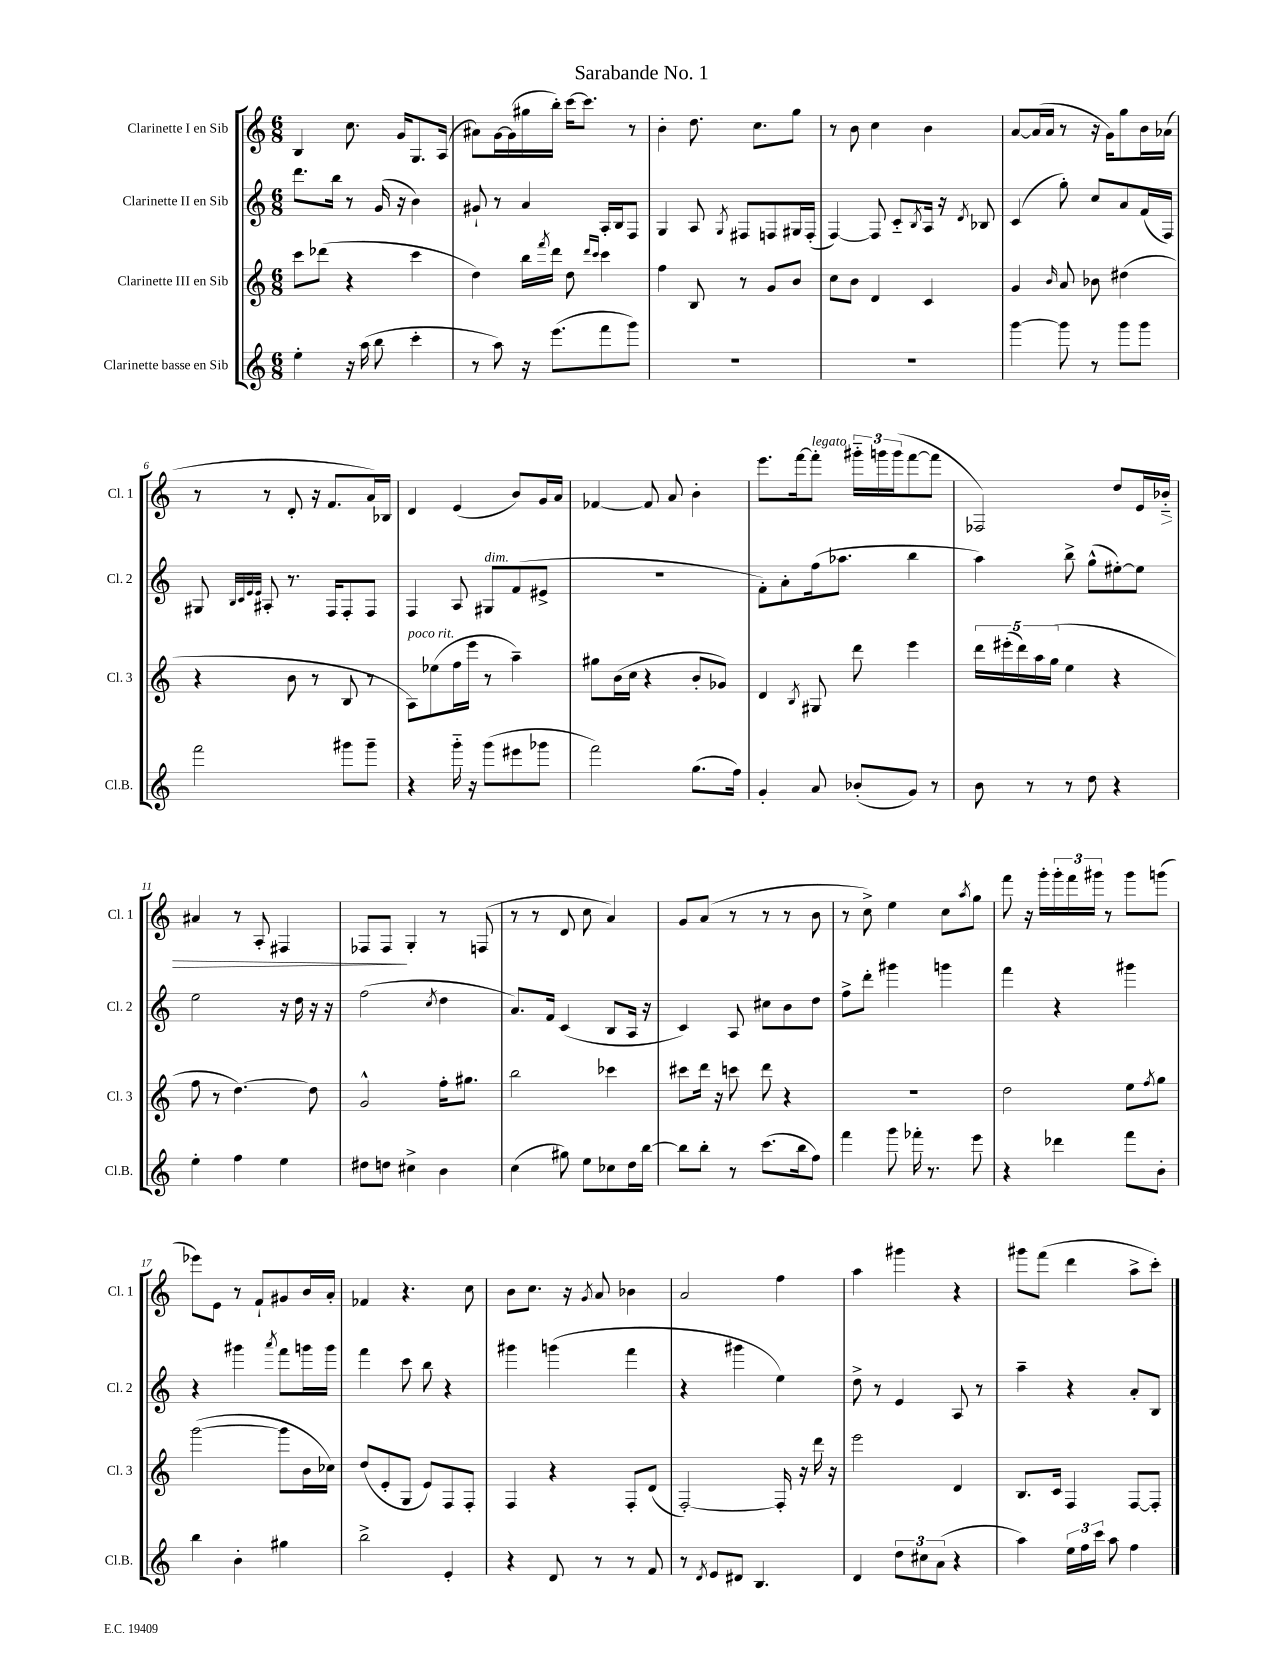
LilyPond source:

\header { title = "Sarabande No. 1" }
<<
\new StaffGroup <<
\new Staff = "s0" \with { instrumentName = "Clarinette I en Sib" shortInstrumentName = "Cl. 1" } {
    \clef treble \key c \major \numericTimeSignature \time 6/8
    b4 c''8. g'16 g8. a16( |
    ais'8) g'16~ g'16( gis''16 b''16-.) c'''16~ c'''8. r8 |
    b'4-. d''8. c''8. g''8 |
    r8 b'8 c''4 b'4 |
    a'8~ a'16( a'16 r8 r16 g'16) g''8 b'16 aes'16( |
    r8 r8 d'8-. r16 f'8. a'16) bes16 |
    d'4 e'4( b'8) g'16 a'16 |
    fes'4~ fes'8 a'8 b'4-. |
    e'''8. f'''16~ f'''8-.^\markup { \italic "legato" } \tuplet 3/2 { gis'''16-_ g'''16 g'''16( } f'''8~ f'''8 |
    fes2) d''8 e'16 bes'16-_\> |
    ais'4 r8 a8-. fis4 |
    fes8 fes8\! g4-. r8 f8( |
    r8 r8 d'8 c''8 a'4) |
    g'8 a'8( r8 r8 r8 b'8 |
    r8 c''8->) e''4 c''8 \acciaccatura { a''8 } g''8 |
    f'''8 r16 g'''16-. \tuplet 3/2 { g'''16-. f'''16 gis'''16 } r8 gis'''8 g'''8( |
    ees'''8) e'8 r8 f'8-! gis'8 b'16 a'16-. |
    fes'4 r4. c''8 |
    b'8 c''8. r16 \acciaccatura { g'8 } a'8 bes'4 |
    a'2 f''4 |
    a''4 gis'''4 r4 |
    gis'''8 f'''8( d'''4 a''8-> c'''8-.) \bar "|." |
}
\new Staff = "s1" \with { instrumentName = "Clarinette II en Sib" shortInstrumentName = "Cl. 2" } {
    \clef treble \key c \major \numericTimeSignature \time 6/8
    d'''8. b''16 r8 g'16( r16 b'4) |
    gis'8-! r8 a'4 a16-. b16 f8 |
    g4 a8 \acciaccatura { g8 } fis8 f8 gis16 f16-.( |
    f4~) f8 c'8-_ \acciaccatura { b8 } a16 r16 \acciaccatura { d'8 } bes8 |
    c'4( g''8-.) c''8 a'8 f'16( f16) |
    gis8 \grace { b32 c'32 e'32 e'32 } ais8-. r8. f16 f8-. f8 |
    f4 a8 gis8^\markup { \italic "dim." } f'8( eis'8-> |
    R2. |
    f'8-.) a'8-. f''16( aes''8. b''4 |
    a''4) b''8-> g''8-^( eis''8~-.) eis''8 |
    e''2 r16 d''16 r16 r16 |
    f''2( \acciaccatura { c''8 } d''4 |
    a'8.) f'16 c'4( b8 a16 r16 |
    c'4) a8 cis''8 b'8 d''8 |
    f''8-> d'''8-. gis'''4 g'''4 |
    f'''4 r4 gis'''4 |
    r4 gis'''4 \acciaccatura { a'''8 } f'''8 g'''16 g'''16 |
    f'''4 c'''8 b''8 r4 |
    gis'''4 g'''4( f'''4 |
    r4 gis'''4 e''4) |
    d''8-> r8 e'4 a8 r8 |
    a''4-- r4 a'8-. b8 \bar "|." |
}
\new Staff = "s2" \with { instrumentName = "Clarinette III en Sib" shortInstrumentName = "Cl. 3" } {
    \clef treble \key c \major \numericTimeSignature \time 6/8
    c'''8 des'''8( r4 c'''4 |
    d''4) b''16 \acciaccatura { f'''8 } d'''16 d''8 \grace { d'''16 c'''16 } c'''4 |
    f''4 b8 r8 g'8 b'8 |
    c''8 b'8 d'4 c'4 |
    g'4 \grace { b'16 } a'8 bes'8 dis''4( |
    r4 b'8 r8 b8 r8 |
    a8^\markup { \italic "poco rit." }) ees''8( f''16 e'''16 r8 a''4--) |
    gis''8 b'16( c''16 r4 b'8-. ges'8) |
    d'4 \acciaccatura { b8 } gis8 d'''8 e'''4 |
    \tuplet 5/4 { d'''16 eis'''16-.( d'''16) a''16 g''16( } e''4 r4 |
    f''8 r8 d''4.~) d''8 |
    g'2-^ f''16-. gis''8. |
    b''2 ces'''4 |
    cis'''8 d'''16 r16 c'''8 d'''8 r4 |
    R2. |
    d''2 e''8 \acciaccatura { f''8 } g''8 |
    g'''2~( g'''8 b'16 ces''16) |
    d''8( e'8-. g8 e'8) f8 f8-. |
    f4 r4 f8-. d'8( |
    f2~-.) f16-. r16 d'''16 r16 |
    e'''2 d'4 |
    b8. c'16 f4 f8~ f8-. \bar "|." |
}
\new Staff = "s3" \with { instrumentName = "Clarinette basse en Sib" shortInstrumentName = "Cl.B." } {
    \clef treble \key c \major \numericTimeSignature \time 6/8
    e''4-. r16 a''16( b''8 c'''4-. |
    r8 a''8) r16 e'''8.( f'''8 g'''8) |
    R2. |
    R2. |
    g'''4~ g'''8 r8 g'''8 g'''8 |
    f'''2 gis'''8 gis'''8-- |
    r4 g'''16-_ r16 g'''8( eis'''8 ges'''8 |
    f'''2) g''8.( f''16) |
    g'4-. a'8 bes'8-.( g'8) r8 |
    b'8 r8 r8 d''8 r4 |
    e''4-. f''4 e''4 |
    dis''8 d''8 cis''4-> b'4 |
    c''4( gis''8) e''8 ces''8 d''16 b''16~ |
    b''8 b''8-. r8 c'''8.( b''16 f''8) |
    f'''4 g'''8 fes'''16-. r8. e'''8 |
    r4 des'''4 f'''8 b'8-. |
    b''4 b'4-. gis''4 |
    b''2-> e'4-. |
    r4 d'8 r8 r8 f'8 |
    r8 \acciaccatura { d'8 } e'8 dis'8 b4. |
    d'4 \tuplet 3/2 { d''8 cis''8 a'8( } r4 |
    a''4) \tuplet 3/2 { e''16 f''16 c'''16 } a''8 f''4 \bar "|." |
}
>>
>>
